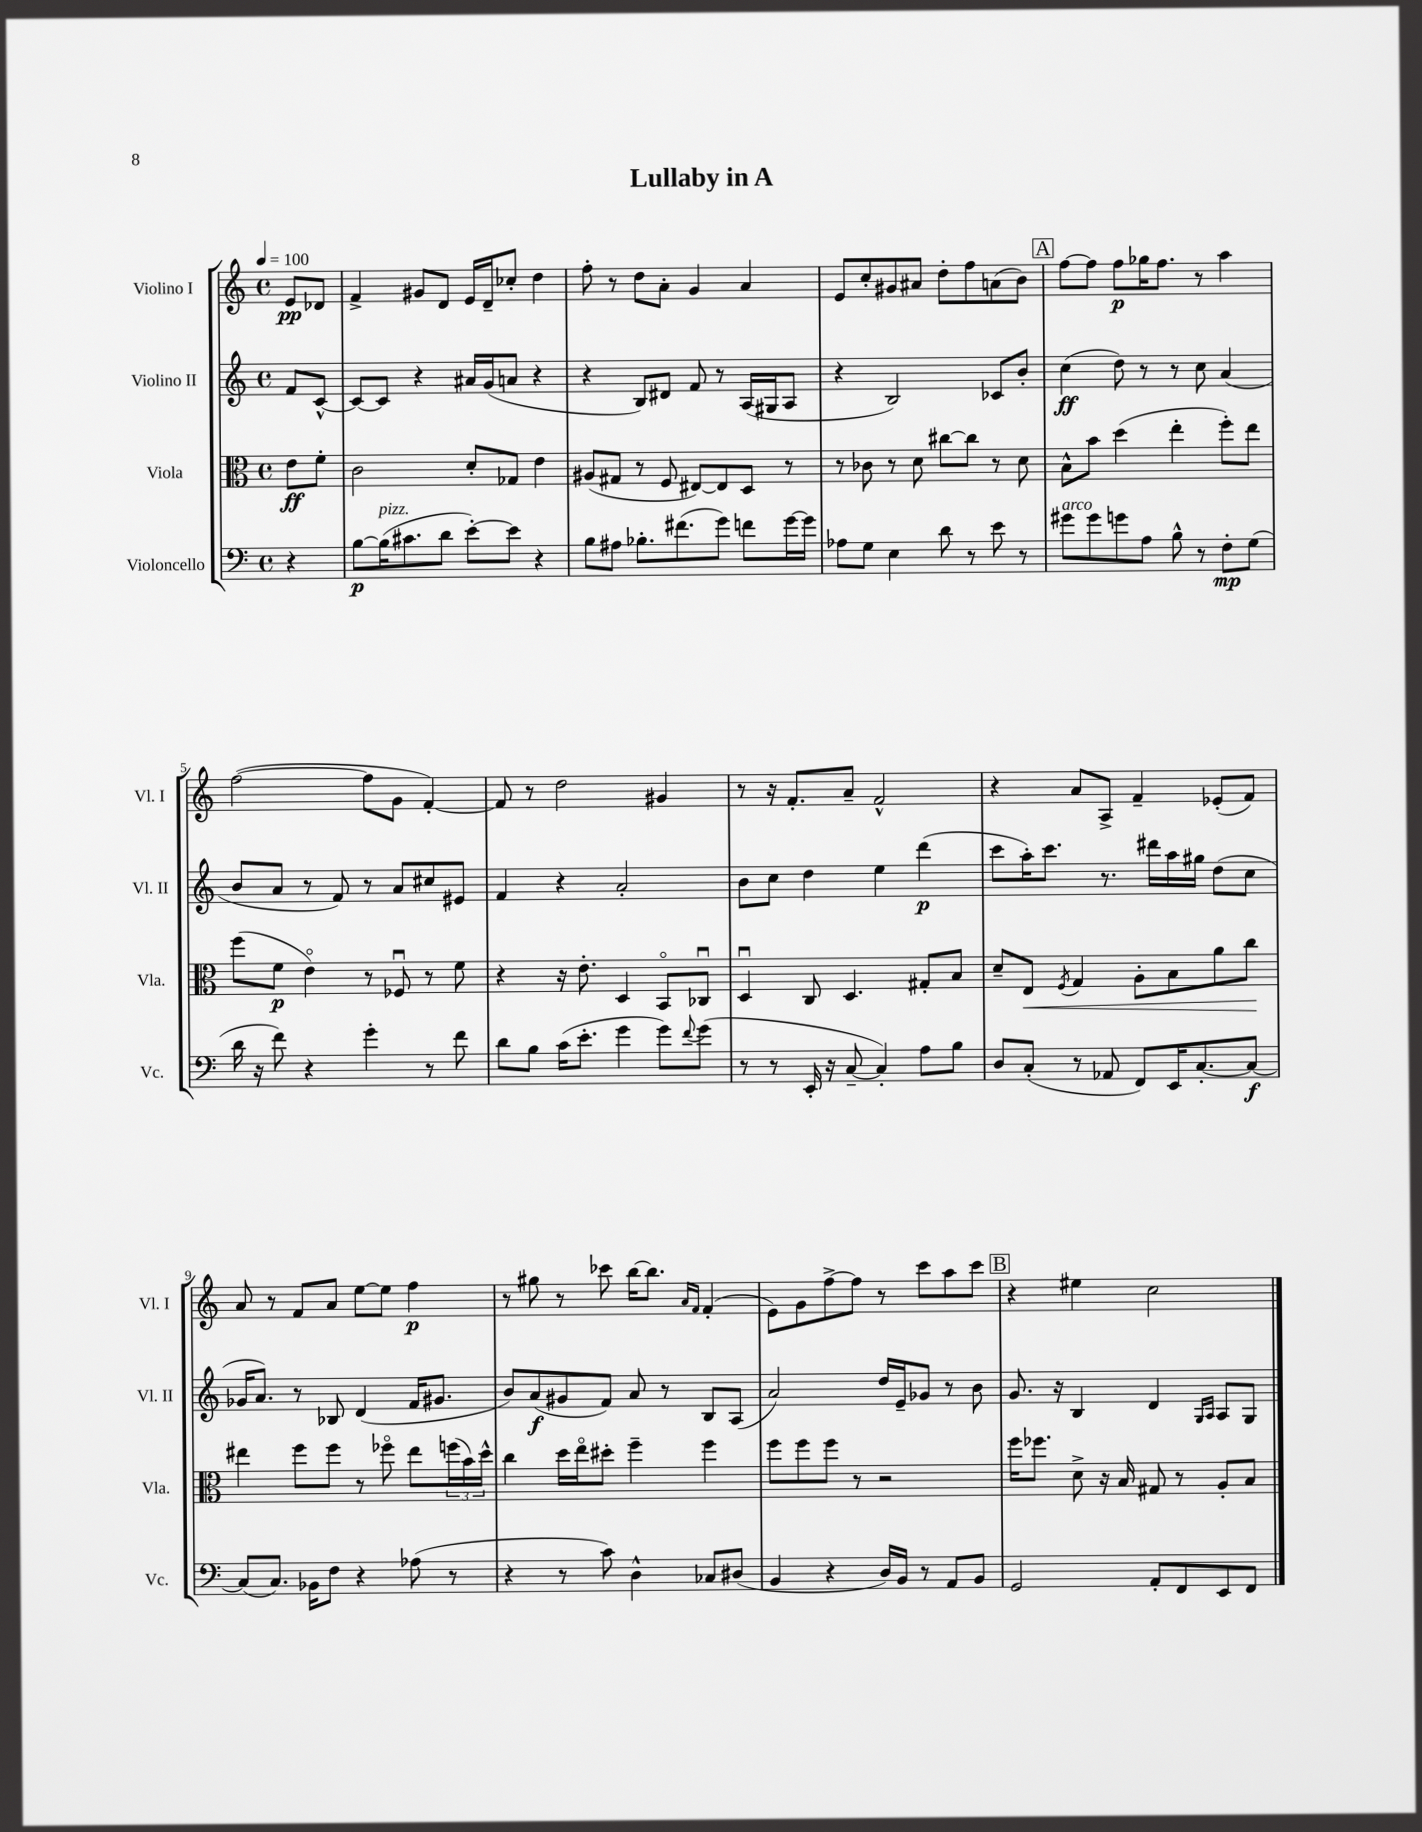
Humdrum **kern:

**kern	**kern	**kern	**kern
*staff4	*staff3	*staff2	*staff1
*clefF4	*clefC3	*clefG2	*clefG2
*k[]	*k[]	*k[]	*k[]
*M4/4	*M4/4	*M4/4	*M4/4
*met(c)	*met(c)	*met(c)	*met(c)
*MM100	*MM100	*MM100	*MM100
4r	8e	8f	8e
.	8f'	[8c^^	8d-
=	=	=	=
[8B	2c	8c_	4f^
(16B]	.	8c]	.
8.c#	.	.	.
.	.	4r	8g#
8d	.	.	8d
[8e')	8d'	16a#	16e
.	.	(16g	16d~
8e]	8G-	8a	8cc-'
4r	4e	4r	4dd
=	=	=	=
8B	(8A#	4r	8ff'
8A#	8G#	.	8r
8.B-'	8r	8B)	8dd
.	8F	8d#	8a'
(8.f#	.	.	.
.	[8E#)	8f	4g
8g)	8E#]	8r	.
8f	8D	(16A	4a
.	.	16G#	.
[16g	8r	8A	.
16g]	.	.	.
=	=	=	=
8A-	8r	4r	8e
8G	8c-	.	8cc'
4E	8r	2B)	8g#
.	8d	.	8a#
8d	[8cc#	.	8dd'
8r	8cc#]	.	8ff
8e	8r	8c-	(8a
8r	8d	8b'	8b)
=	=	=	=
8g#	8B^^	(4cc	[8ff
8g#	8b	.	8ff]
8g	(4dd	8dd)	8ff
8A	.	8r	16gg-
.	.	.	8.ff
8B^^	4ee'	8r	.
8r	.	8cc	8r
8F'	8ff')	(4a	4aa
(8G	8ee	.	.
=	=	=	=
16d	(8ff	8b	([2ff
16r	.	.	.
8f)	8f	8a	.
4r	4eo)	8r	.
.	.	8f)	.
4g'	8r	8r	8ff]
.	8F-u	8a	8g
8r	8r	8cc#	[4f')
8f	8f	8e#	.
=	=	=	=
8d	4r	4f	8f]
8B	.	.	8r
(16c	16r	4r	2dd
8.e'	8.e'	.	.
4g	4D	2a'	.
8g)	8BBo	.	4g#
8qqf	.	.	.
(8g	8C-u	.	.
=	=	=	=
8r	4Du	8b	8r
8r	.	8cc	16r
.	.	.	8.f'
16EE'	8C	4dd	.
16r	.	.	.
[8C~	4.D	.	8a~
4C'])	.	4ee	2f^^
8A	8G#'	(4ddd	.
8B	8B	.	.
=	=	=	=
8D	8d~	8ccc	4r
(8C'	8E	16aa')	.
.	.	8.ccc	.
.	8qF	.	.
8r	4G	.	8a
8AA-	.	8.r	8A^
8FF)	8A'	.	4f~
.	.	16ddd#	.
16EE	8B	16aa	.
[8.C'	.	16gg#	.
.	8a	(8dd	(8e-'
8C_	8cc	8cc	8f)
=	=	=	=
(8C]	4ee#	16g-	8a
.	.	8.a)	.
8.C)	.	.	8r
.	8ff	8r	8f
16BB-	.	.	.
8F	8ff	8B-	8a
4r	8r	(4d	[8ee
.	8ff-o	.	8ee]
(8A-	8ee#	16f	4ff
.	.	8.g#	.
8r	(24ff	.	.
.	24b)	.	.
.	24dd^^	.	.
=	=	=	=
4r	4cc	8b)	8r
.	.	(8a	8gg#
8r	16dd	8g#	8r
.	16eeo	.	.
8c)	8dd#'	8f)	8ccc-
4D^^	4ff~	8a	[16bb
.	.	.	8.bb]
.	.	8r	.
.	.	.	16qqa
.	.	.	16qqf
8C-	4ff	8B	(4f'
(8D#	.	(8A	.
=	=	=	=
4BB	8ff	2a)	8e)
.	8ff	.	8g
4r	8ff	.	[8ff^
.	8r	.	8ff]
16D)	2r	16dd	8r
16BB	.	16e~	.
8r	.	8g-	8ccc
8AA	.	8r	8aa
8BB	.	8b	8ccc
=	=	=	=
2GG	16ff	8.g	4r
.	8.ff-	.	.
.	.	16r	.
.	8d^	4B	4ee#
.	16r	.	.
.	16B	.	.
8AA'	8G#	4d	2cc
8FF	8r	.	.
.	.	16qqG	.
.	.	16qqA	.
8EE	8A'	8A	.
8FF	8B	8G	.
==	==	==	==
*-	*-	*-	*-
